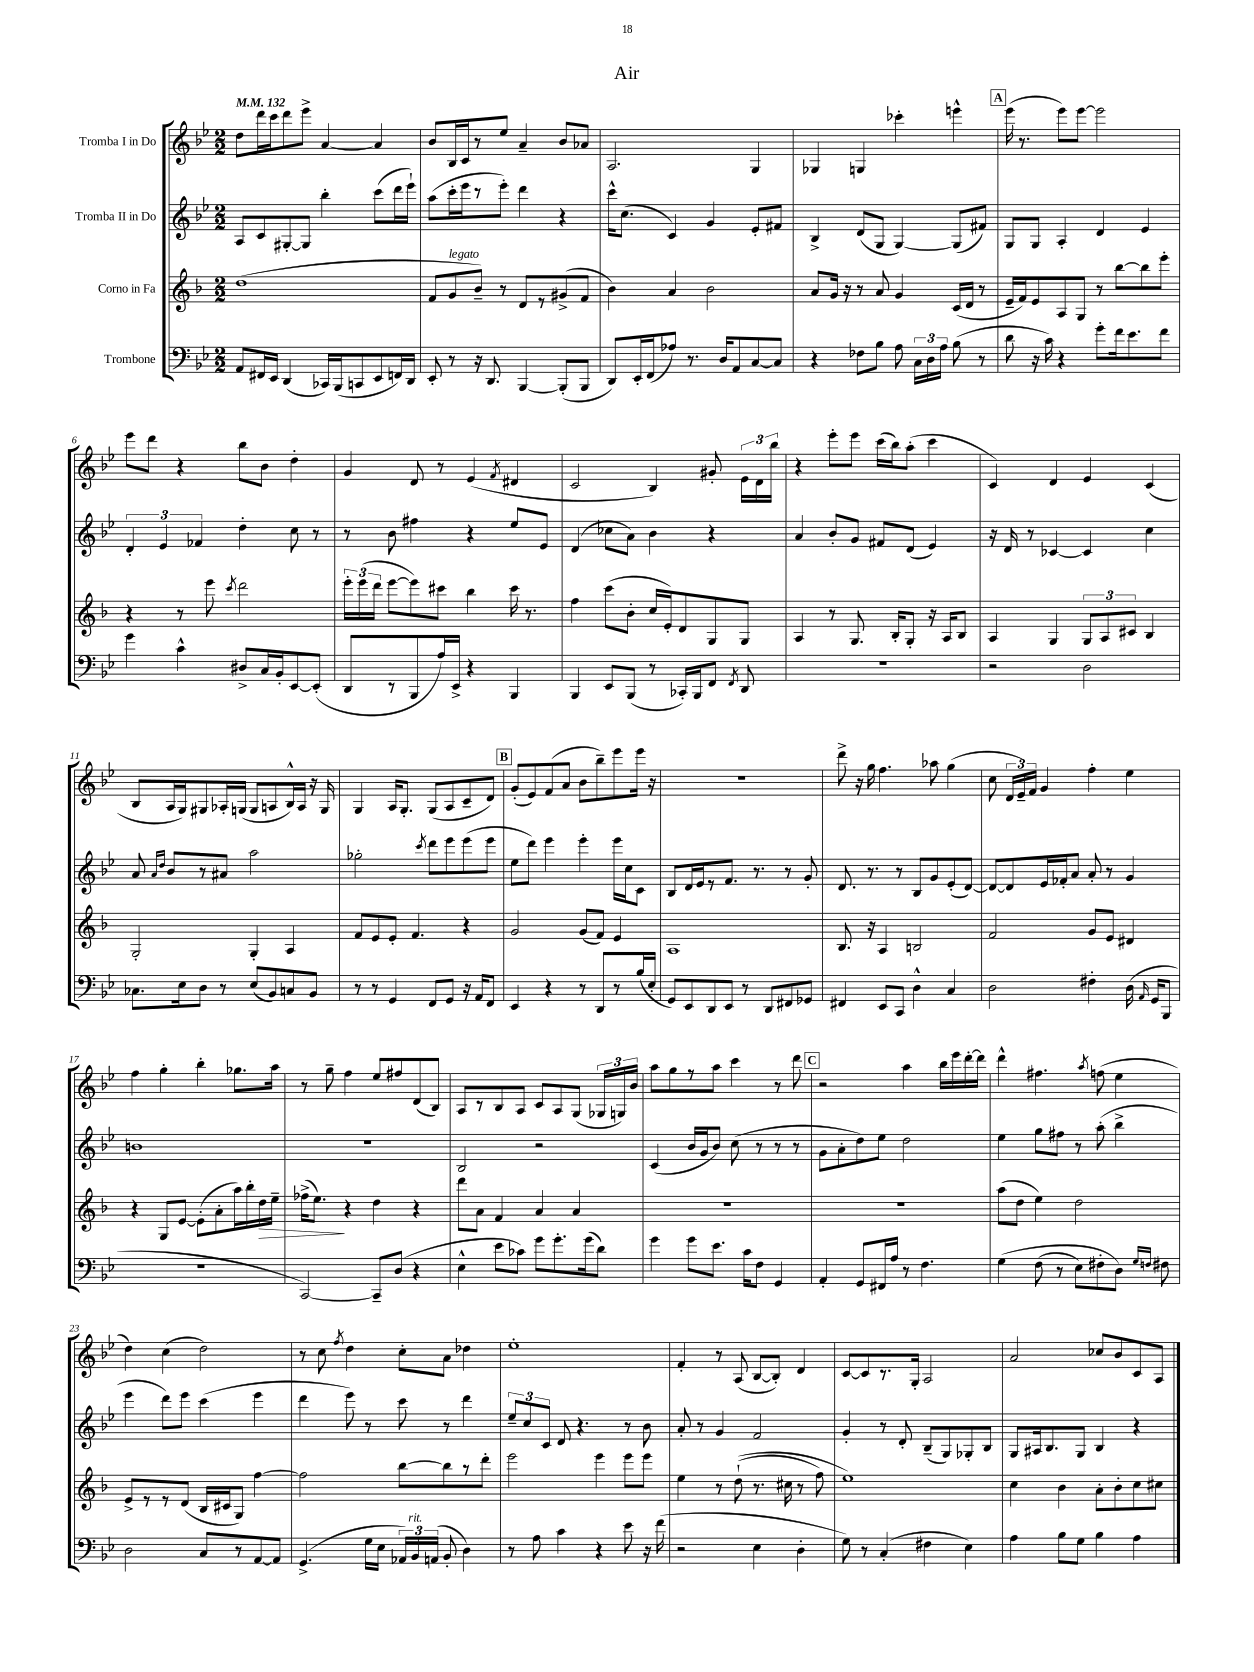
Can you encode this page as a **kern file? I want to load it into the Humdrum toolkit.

**kern	**kern	**kern	**kern
*staff4	*staff3	*staff2	*staff1
*clefF4	*clefG2	*clefG2	*clefG2
*k[b-e-]	*k[b-]	*k[b-e-]	*k[b-e-]
*M2/2	*M2/2	*M2/2	*M2/2
*MM132	*MM132	*MM132	*MM132
8AA	(1dd	8A	8dd
16FF#	.	8c	16ddd
16EE-	.	.	16ccc
(4DD	.	[8G#'	8ddd
.	.	8G#]	8eee-^
16CC-)	.	4bb-'	[4a
(16BBB-	.	.	.
8CC	.	.	.
8EE-	.	(8ccc	4a]
16FF)	.	16ddd	.
16DD	.	16eee-`)	.
=	=	=	=
8EE-'	8f	(8aa	8b-
8r	8g	16ccc'	16B-
.	.	16eee-	16c
16r	8b-~)	8r	8r
8.DD	.	.	.
.	8r	8eee-')	8ee-
[4BBB-	8d	4ddd	4a~
.	8r	.	.
(8BBB-']	(8g#^	4r	8b-
8BBB-	8f	.	8a-
=	=	=	=
8DD)	4b-)	16ccc^^	2.A
.	.	(8.cc	.
16EE-'	.	.	.
(16FF	.	.	.
8A-)	4a	4c)	.
8.r	.	.	.
.	2b-	4g	.
16D	.	.	.
8AA	.	.	.
[8C	.	8e-'	4G
8C]	.	8f#	.
=	=	=	=
4r	8a	4B-^	4G-
.	16g	.	.
.	16r	.	.
8F-	8r	(8d	4G
8B-	8a	8G	.
8A	4g	[4G)	4ccc-'
24C	.	.	.
24D	.	.	.
24A	.	.	.
(8B-	(16c	(8G]	4eee^^
.	16d	.	.
8r	8r	8f#)	.
=	=	=	=
8d	16e~	8G	(16eee-
.	16f)	.	8.r
16r	8e	8G	.
16c)	.	.	.
4r	8A	4A'	8eee-)
.	8G	.	[8eee-
8g'	8r	4d	2eee-]
16f	[8bb-	.	.
8.e-	.	.	.
.	8bb-]	4e-	.
8f	8eee'	.	.
=	=	=	=
4g	4r	6d'	8eee-
.	.	.	8ddd
.	.	6e-	.
4c^^	8r	.	4r
.	.	6f-	.
.	8eee	.	.
.	8qccc	.	.
8D#^	2ddd	4dd'	8bb-
16C	.	.	8b-
16BB-'	.	.	.
[8EE-	.	8cc	4dd'
(8EE-']	.	8r	.
=	=	=	=
8DD	24eee'	8r	4g
.	(24eee	.	.
.	24ddd	.	.
8r	[8eee	8b-	.
8BBB-	8eee])	4ff#	8d
16A)	8ccc#	.	8r
16EE-^	.	.	.
4r	4bb-	4r	(4e-
.	.	.	8qf
4BBB-	16ccc#	8ee-	4d#
.	8.r	.	.
.	.	8e-	.
=	=	=	=
4BBB-	4ff	(4d	2c
8EE-	(8ccc	8cc-	.
(8BBB-	8b-'	8a)	.
8r	16cc	4b-	4B-)
.	16e')	.	.
16CC-')	8d	.	.
16BBB-	.	.	.
8FF	8G	4r	8g#'
8qFF	.	.	.
8DD	8G	.	24e-
.	.	.	24d
.	.	.	24bb-
=	=	=	=
1r	4A	4a	4r
.	8r	8b-'	8eee-'
.	8.G	8g	8eee-
.	.	8f#	(16ccc
.	16B-'	.	16bb-)
.	8G'	(8d	(8aa'
.	16r	4e-)	4ccc
.	16A	.	.
.	8B-	.	.
=	=	=	=
2r	4A	16r	4c)
.	.	16d	.
.	.	8r	.
.	4G	[4c-	4d
2D	12G	4c-]	4e-
.	12A	.	.
.	12c#	.	.
.	4B-	4cc	(4c
=	=	=	=
8.C-	2G'	8a	8B-
.	.	16qqa	.
.	.	16qqdd	.
.	.	8b-	16A
16E-	.	.	16G)
8D	.	8r	8G#
8r	.	8a#	16A-'
.	.	.	(16G
(8E-	4G'	2aa	8G
8BB-)	.	.	8A
8C	4A	.	16B-^^)
.	.	.	16A
8BB-	.	.	16r
.	.	.	16G
=	=	=	=
8r	8f	2gg-'	4G
8r	8e	.	.
4GG	8e'	.	16A
.	.	.	8.G'
.	4.f	.	.
.	.	8qccc	.
8FF	.	8ddd	(8G
8GG	.	8eee-	8A
16r	4r	(8eee-	8c~
16AA	.	.	.
8FF	.	8eee-	8d)
=	=	=	=
4EE-	2g	8ee-	(8g'
.	.	8ddd)	8e-)
4r	.	4eee-	(8f
.	.	.	8a
8r	(8g	4eee-'	8b-
8DD	8f)	.	8bb-~)
8r	4e	16eee-	8eee-
.	.	16cc	.
(16B-	.	8c	16eee-
16E-'	.	.	16r
=	=	=	=
8GG)	1A	8B-	1r
8EE-	.	16d	.
.	.	16e-	.
8DD	.	8r	.
8EE-	.	8.f	.
8r	.	.	.
.	.	8.r	.
8DD	.	.	.
8FF#	.	8r	.
8GG-	.	8g'	.
=	=	=	=
4FF#	8.B-	8.d	8ddd^
.	.	.	16r
.	16r	8.r	16gg
8EE-	4A	.	4.ff
8CC	.	8r	.
4D^^	2B	8B-	.
.	.	8g	8aa-
4C	.	(8e-'	(4gg
.	.	[8d)	.
=	=	=	=
2D	2f	8d_	8cc
.	.	8d]	24d
.	.	.	24e-~)
.	.	.	24f
.	.	16e-	4g
.	.	16f-'	.
.	.	8a	.
4F#'	8g	8a'	4ff'
.	8e	8r	.
(16D	4d#	4g	4ee-
16qqAA	.	.	.
16GG	.	.	.
8BBB-	.	.	.
=	=	=	=
1r	4r	1b	4ff
.	8G	.	4gg'
.	[8e	.	.
.	(8e']	.	4bb-'
.	8a'	.	.
.	16aa)	.	8.gg-
.	16bb-'	.	.
.	16dd	.	.
.	16ee~	.	16aa
=	=	=	=
[2CC)	(16ff-^	1r	8r
.	8.ee)	.	.
.	.	.	8gg~
.	4r	.	4ff
8CC~]	4dd	.	8ee-
(8D	.	.	8ff#
4r	4r	.	(8d
.	.	.	8B-)
=	=	=	=
4E-^^	8ddd	2B-	8A
.	8a	.	8r
8e-	4f	.	8B-
8c-)	.	.	8A
8g	4a	2r	8c
8.g'	.	.	8A
.	4a	.	(8G
(16g	.	.	.
8d)	.	.	24G-
.	.	.	24G)
.	.	.	24b-
=	=	=	=
4g	1r	(4c	8aa
.	.	.	8gg
8g	.	16b-	8r
.	.	16g	.
8.e-	.	8b-)	8aa
.	.	(8cc	4ccc
16c	.	.	.
8F	.	8r	.
4GG	.	8r	8r
.	.	8r	8ddd
=	=	=	=
4AA'	1r	8g	2r
.	.	8a'	.
8GG	.	8dd)	.
16FF#	.	8ee-	.
16A	.	.	.
8r	.	2dd	4aa
4.F	.	.	.
.	.	.	16bb-
.	.	.	16eee-
.	.	.	[16ddd'
.	.	.	16ddd]
=	=	=	=
&(4G	(8aa	4ee-	4ddd^^
.	8dd	.	.
(8F	4ee)	8gg	4.ff#
8r	.	8ff#	.
8E-)	2dd	8r	.
.	.	.	8qaa
8F#'	.	(8aa'	(8ff
8D&)	.	4bb-^	4ee-
16qqG	.	.	.
16qqF	.	.	.
8F#	.	.	.
=	=	=	=
2D	8e^	4eee-	4dd)
.	8r	.	.
.	8r	8ddd)	(4cc
.	(8d	8eee-	.
8C	16B-	(4ccc	2dd)
.	16c#	.	.
8r	8G)	.	.
[8AA	[4ff	4eee-	.
8AA]	.	.	.
=	=	=	=
(4.GG^	2ff]	4ddd	8r
.	.	.	8cc
.	.	.	8qff
.	.	8eee-)	4dd
16G	.	8r	.
16E-	.	.	.
24AA-)	[8bb-	8ccc	8cc'
24BB-	.	.	.
(24AA	.	.	.
8BB-'	8bb-]	8r	8a
4D)	8r	4ddd	4dd-
.	8ddd'	.	.
=	=	=	=
8r	2eee	12ee-~	1ee-'
.	.	12cc	.
8A	.	.	.
.	.	12c	.
4c	.	8d	.
.	.	4.r	.
4r	4eee	.	.
8e-	8eee	8r	.
16r	8eee	8b-	.
(16f	.	.	.
=	=	=	=
2r	4ee	8a'	4f'
.	.	8r	.
.	8r	4g	8r
.	&((8dd`	.	(8A
4E-	8.r	2f	[8B-
.	.	.	8B-'])
.	16cc#	.	.
4D'	8r	.	4d
.	8ff)	.	.
=	=	=	=
8G)	1ee&)	4g'	[8c
8r	.	.	8c]
(4C'	.	8r	8.r
.	.	8d'	.
.	.	.	16G'
4F#	.	(8B-~	2A
.	.	8G)	.
4E-)	.	8G-'	.
.	.	8B-	.
=	=	=	=
4A	4cc	8G	2a
.	.	16A#	.
.	.	8.B-	.
8B-	4b-	.	.
8G	.	8G	.
4B-	8a'	4B-	8cc-
.	8b-'	.	8b-
4A	8cc	4r	8c
.	8cc#	.	8A
==	==	==	==
*-	*-	*-	*-
